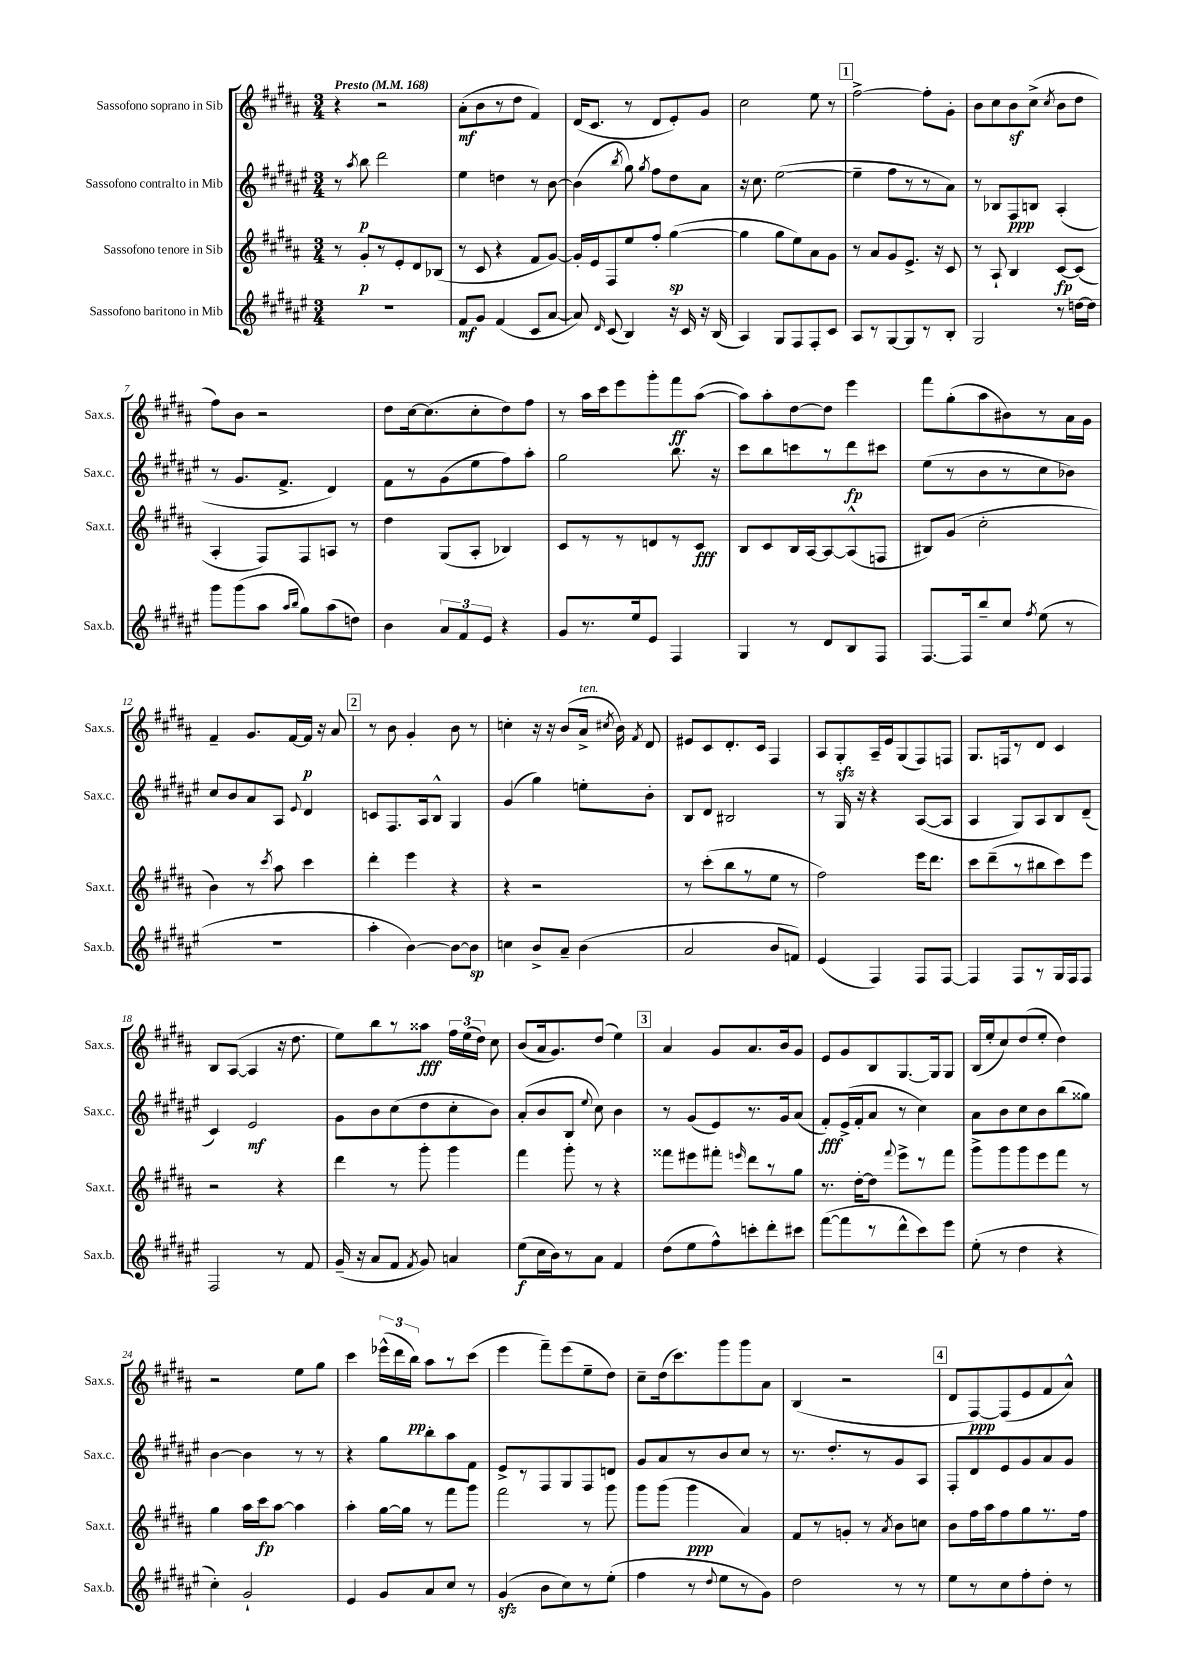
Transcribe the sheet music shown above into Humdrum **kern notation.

**kern	**kern	**kern	**kern
*staff4	*staff3	*staff2	*staff1
*clefG2	*clefG2	*clefG2	*clefG2
*k[f#c#g#d#a#e#]	*k[f#c#g#d#a#]	*k[f#c#g#d#a#e#]	*k[f#c#g#d#a#]
*M3/4	*M3/4	*M3/4	*M3/4
*MM168	*MM168	*MM168	*MM168
2.r	8r	8r	4r
.	.	8qaa#/	.
.	8g#'/L	8bb\	.
.	8r	2ddd#\	2r
.	8e'/	.	.
.	8d#/	.	.
.	(8B-/J	.	.
=	=	=	=
8f#/L	8r	4ee#\	(8a#'\L
8g#/J	8c#/	.	8b\
(4f#/	4r	4dd\	8r
.	.	.	8dd#\J
8c#/L	8f#/L	8r	4f#/)
[8a#/J	[8g#/J)	[8b\	.
=	=	=	=
8a#/])	16g#'/]LL	(4b\]	(16d#/LK
.	16e/J	.	8.c#/J
16qqd#/	.	.	.
(8c#/	8F#/	.	.
.	.	8qbb/	.
4B/)	8ee/	8gg#\)	8r
.	.	8qgg#/	.
.	8ff#'/J	8ff#\L	8d#/L
16r	([4gg#\	8dd#\	8e'/)
16c#/	.	.	.
16r	.	8a#\J	8g#/J
(16B/	.	.	.
=	=	=	=
4A#/)	4gg#\]	16r	2cc#\
.	.	8.cc#\	.
8G#/L	8gg#\L	([2ee#\	.
8F#/	8ee\)	.	.
8F#'/	8a#\	.	8ee\
8c#/J	8g#\J	.	8r
=	=	=	=
8A#/L	8r	4ee#~\]	[2ff#^\
8r	8a#/L	.	.
[8G#/	8g#/	8ff#\L	.
8G#/]	8.e^/J	8r	.
8r	.	8r	8ff#'\]L
.	16r	.	.
8B'/J	8c#/	8a#\J)	8g#'\J
=	=	=	=
2G#/	8r	8r	8b\L
.	8A#`/	8B-/L	8cc#\
.	4B/	8F#/	8b\
.	.	8B/J	(8cc#^\J
.	.	.	8qcc#/
8r	[8c#/L	(4A#'/	8b\L
[16dd\LL	(8c#/]J	.	8dd#\J
16dd\]JJ	.	.	.
=	=	=	=
8ggg#\L	4A#'/	8r	8ff#\L)
(8ggg#\	.	8.g#/L	8b\J
8aa#\J	8F#/L)	.	2r
.	.	8.f#^/J	.
16qqaa#/LL	.	.	.
16qqbb/JJ	.	.	.
8gg#\L)	8F#/	.	.
(8aa#\	8A/J	4d#/)	.
8dd\J)	8r	.	.
=	=	=	=
4b\	4dd#\	8f#\L	8dd#\L
.	.	8r	[16cc#\k
.	.	.	(8.cc#\]
12a#/L	(8G#/L	(8g#\	.
12f#/	.	.	.
.	8A#'/J	8ee#\	8cc#'\
12e#/J	.	.	.
4r	4B-/)	8ff#\)	8dd#\)
.	.	8aa#'\J	8ff#\J
=	=	=	=
8g#/L	8c#/L	2gg#\	8r
8.r	8r	.	16aa#\LL
.	.	.	16ccc#\J
.	8r	.	8eee\
16ee#/k	.	.	.
8e#/J	8d/	.	8ggg#'\
4F#/	8r	8.bb\	8fff#\
.	8c#/J	.	([8aa#\J
.	.	16r	.
=	=	=	=
4G#/	8B/L	8ccc#\L	8aa#\]L)
.	8c#/	8bb\	8aa#'\
8r	16B/L	8ccc\	[8dd#\
.	[16A#/J	.	.
8d#/L	8A#/_	8r	8dd#\]J
8B/	(8A#^^/]	8ddd#\	4eee\
8F#/J	8F/J	8ccc#\J	.
=	=	=	=
[8.F#/L	8B#/L)	(8ee#\L	8fff#\L
.	(8g#/J	8r	(8gg#'\
16F#/]k	.	.	.
8bb~/	2cc#'\	8b\	8aa#\
8cc#/J	.	8r	8b#\)
8qff#/	.	.	.
(8ee#\	.	8cc#\	8r
8r	.	8b-\J)	16a#\L
.	.	.	16g#\JJ
=	=	=	=
2.r	4b\)	8cc#/L	4f#~/
.	.	8b/	.
.	8r	8a#/	8.g#/L
.	8qccc#/	.	.
.	8aa#\	8A#/J	.
.	.	.	[16f#/L
.	.	8qqe#/	.
.	4ccc#\	4d#/	16f#/]JJ
.	.	.	16r
.	.	.	8a#/
=	=	=	=
4aa#'\	4ddd#'\	8c/L	8r
.	.	8.F#/	8b\
[4b\)	4eee\	.	4g#'/
.	.	16A#/k	.
.	.	8B^^/J	.
8b\_L	4r	4G#/	8b\
8b\]J	.	.	8r
=	=	=	=
4cc\	4r	(4g#/	4cc'\
8b^/L	2r	4gg#\)	16r
.	.	.	16r
8a#~/J	.	.	(8b/L
(4b\	.	8ee'\L	16a#^/Jk
.	.	.	8qcc#/
.	.	.	16b\)
.	.	.	8qf#/
.	.	8b'\J	8d#/
=	=	=	=
2a#/	8r	8B/L	8e#/L
.	(8ccc#'\L	8d#/J	8c#/
.	8bb\	2B#/	8.d#'/
.	8r	.	.
.	.	.	16c#/Jk
8b/L	8ee\J	.	4F#/
8f/J)	8r	.	.
=	=	=	=
(4e#/	2ff#\)	8r	8A#/L
.	.	16G#/	8G#'/
.	.	16r	.
4F#/)	.	4r	16A#~/L
.	.	.	16e/J
.	.	.	(8G#/
8F#/L	16eee\LK	([8A#/L	8F#/)
.	8.ddd#\J	.	.
[8F#/J	.	8A#/]J	8F/J
=	=	=	=
4F#/]	8ccc#\L	4A#/	8.G#/L
.	(8ddd#~\	.	.
.	.	.	16F/k
8F#/L	8r	8G#/L)	8r
8r	8bb#\	8A#/	8d#/J
16G#/L	8ccc#\)	8B/	4c#/
16F#/J	.	.	.
8F#/J	8eee\J	(8d#~/J	.
=	=	=	=
2F#/	2r	4c#/)	8B/L
.	.	.	([8A#/J
.	.	2e#/	4A#/]
8r	4r	.	16r
.	.	.	8.dd#\
8f#/	.	.	.
=	=	=	=
(16g#~/	4ddd#\	8g#\L	8ee\L)
16r	.	.	.
8a#/L	.	8b\	8bb\
8f#/J	8r	(8cc#\	8r
8qf#/	.	.	.
8g#/)	8ggg#'\	8dd#\	8aa##\J
4a/	4ggg#\	8cc#'\	24ff#\LL
.	.	.	(24ee\
.	.	.	24dd#\JJ)
.	.	8b\J)	8cc#\
=	=	=	=
(8ee#\L	4fff#\	(8a#'/L	(8b/L
16cc#\L	.	8b/	16a#/k
16b\J)	.	.	8.g#/)
8r	8ggg#'\	8B/J	.
.	.	8qqee#/	.
8a#\J	8r	8cc#\)	(8dd#/J
4f#/	4r	4b\	4ee\)
=	=	=	=
(8dd#\L	8fff##\L	8r	4a#/
8ee#\	8eee#\	(8g#/L	.
8ff#^^\)	8fff#'\J	8e#/)	8g#/L
.	16qqeee/	.	.
8ccc'\	8ddd#\L	8.r	8.a#/
8ddd#'\	8r	.	.
.	.	16g#/k	16b/k
8ccc#\J	8gg#\J	(8a#/J	8g#/J
=	=	=	=
([8fff#\L	8.r	8f#'/L)	8e/L
8fff#\]	.	(16e#^/L	8g#/
.	[16dd#'\LK	16f#'/J	.
8r	8dd#\]J	8a#/J	8B/
.	8qqfff#/	.	.
8ddd#^^\	8eee^\L	8r	[8.G#/
8ccc#\)	8r	4cc#\)	.
.	.	.	16G#/]k
8eee#\J	8fff#\J	.	8G#/J
=	=	=	=
(8ee#'\	8ggg#^\L	8a#\L	(16B/LL
.	.	.	16ee'/J
8r	8ggg#\	8b\	8cc#/)
4dd#\	8ggg#\	8cc#\	(8dd#/
.	8eee\	8b\	8ee'/J
4r	8fff#\J	(8bb\	4dd#\)
.	8r	8gg##\J)	.
=	=	=	=
4cc#'\)	4gg#\	[4b\	2r
2g#`/	16aa#\LL	4b\]	.
.	16ccc#\J	.	.
.	[8aa#\J	.	.
.	4aa#\]	8r	8ee\L
.	.	8r	8gg#\J
=	=	=	=
4e#/	4aa#'\	4r	4ccc#\
8g#/L	[16gg#\LL	8gg#\L	(24eee-^^\LL
.	.	.	24ddd#\
.	16gg#\]JJ	.	.
.	.	.	24bb\JJ)
8a#/	8r	8bb'\	8aa#\L
8cc#/J	8fff#\L	8aa#\	8r
8r	8ggg#\J	8f#\J	(8ccc#\J
=	=	=	=
(4g#/	2fff#\	8e#^/L	4eee\
.	.	8r	.
8b\L	.	8F#/	8fff#~\L)
8cc#\)	.	8G#/	(8eee\
8r	8r	8F#/	8ee~\
(8ee#'\J	8ggg#\	8d/J	8dd#\J)
=	=	=	=
4ff#\	8ggg#\L	8g#/L	8cc#~\L
.	(8ggg#\J	8a#/	(16dd#\k
.	.	.	8.ccc#\)
8r	4ggg#\	8r	.
8qqdd#/	.	.	.
8ee#\L	.	8b/	8ggg#\
8r	4a#/)	8cc#/J	8ggg#\
8g#\J)	.	8r	8a#\J
=	=	=	=
2dd#\	8f#/L	8.r	(4B/
.	8r	.	.
.	.	8.dd#'/L	.
.	8g'/J	.	2r
.	8r	8r	.
.	8qa#/	.	.
8r	8b\L	8g#/	.
8r	8cc\J	8A#/J	.
=	=	=	=
8ee#\L	8b\L	8F#'/L	8d#/L
8r	16ff#\L	8d#/	[8F#/)
.	16aa#\J	.	.
8cc#\	8ff#\	8e#/	(8F#/]
8ff#'\	8gg#\	8g#/	8e/
8dd#'\J	8.r	8a#/	8f#/
8r	.	8g#/J	8a#^^/J)
.	16ff#\Jk	.	.
==	==	==	==
*-	*-	*-	*-
